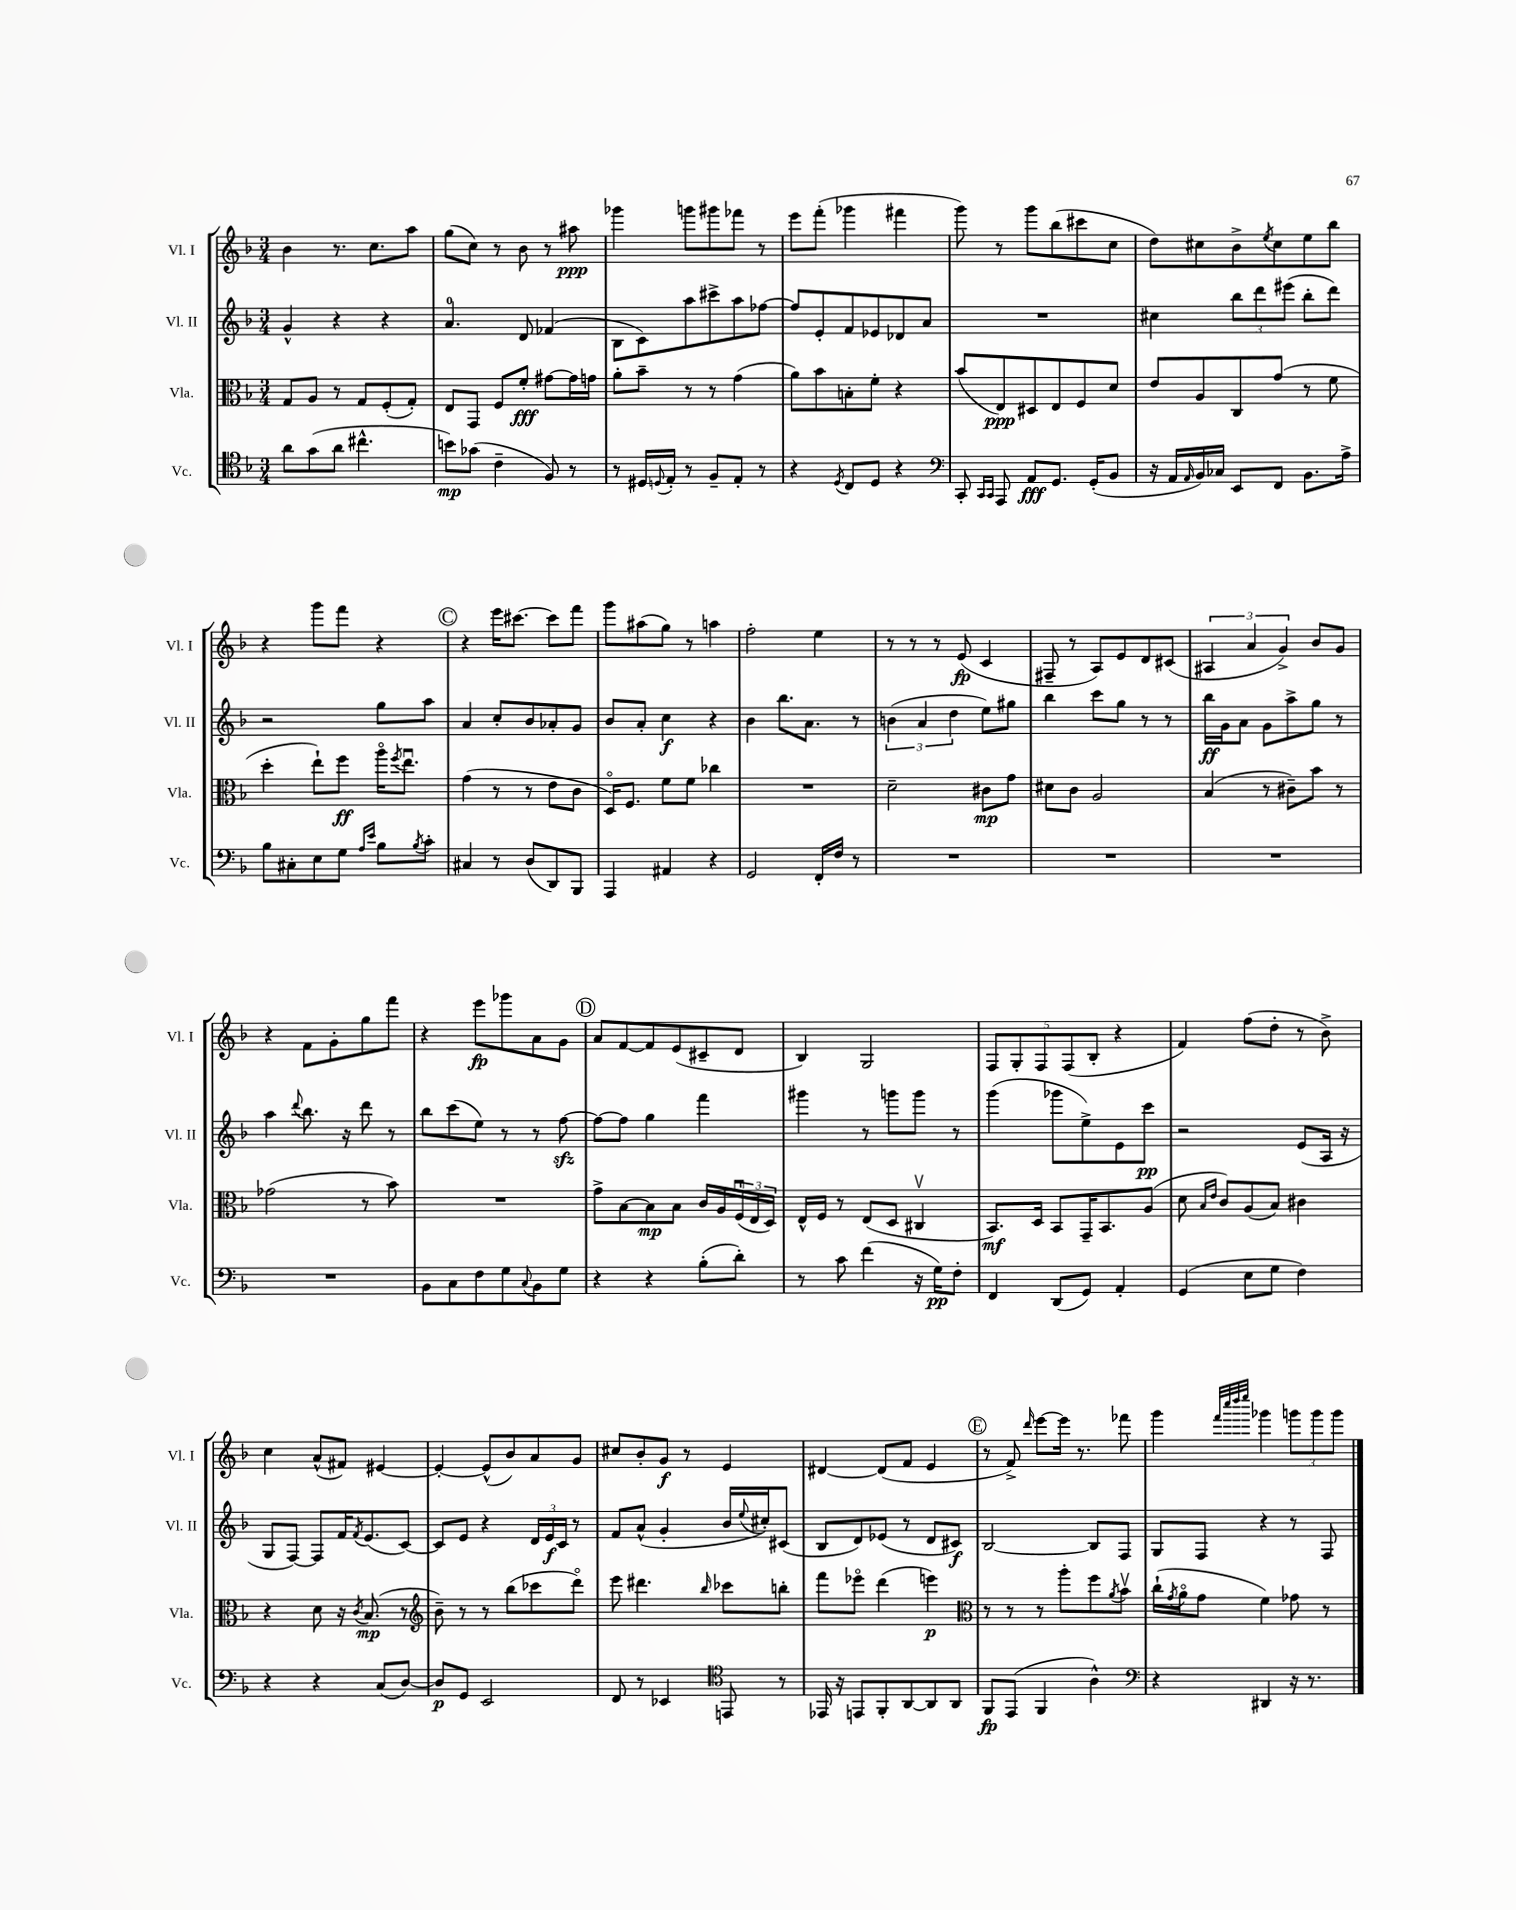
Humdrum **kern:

**kern	**kern	**kern	**kern
*staff4	*staff3	*staff2	*staff1
*clefC4	*clefC3	*clefG2	*clefG2
*k[b-]	*k[b-]	*k[b-]	*k[b-]
*M3/4	*M3/4	*M3/4	*M3/4
8a\L	8G/L	4g^^/	4b-\
(8g\	8A/J	.	.
8a\J	8r	4r	8.r
4.cc#^^\	8G/L	.	.
.	.	.	8.cc\L
.	(8F'/	4r	.
.	8G'/J)	.	8aa\J
=	=	=	=
8b\L)	8E/L	4.a/	(8gg\L
(8g-\J	8GG/J	.	8cc\J)
4c~\	8F/L	.	8r
.	8f'/J	8d/	8b-\
8F/)	[8g#\L	(4f-/	8r
8r	16g#\]L	.	8aa#\
.	16g\JJ	.	.
=	=	=	=
8r	8a'\L	8B-\L	4ggg-\
16D#/LL	8b-~\J	8c\)	.
8qqD/	.	.	.
16E'/JJ	.	.	.
8r	8r	8aa\	8ggg\L
8F~/L	8r	8ccc#^\	8ggg#\
8E'/J	(4g\	8aa\	8fff-\J
8r	.	[8ff-\J	8r
=	=	=	=
4r	8a\L)	8ff-/]L	8eee\L
.	8b-\	8e'/	(8fff'\J
8qD/	.	.	.
8C/L	8B'\	8f/	4ggg-\
8D/J	8f'\J	8e-/	.
4r	4r	8d-/	4fff#\
.	.	8a/J	.
=	=	=	=
*clefF4	*	*	*
8CC'/	(8b-/L	2.r	8ggg\)
16qqCC/LL	.	.	.
16qqCC/JJ	.	.	.
8AAA/	8E/)	.	8r
8AA/L	8D#/	.	8ggg\L
8.GG/J	8E/	.	(8bb-\
.	8F/	.	8ccc#\
(16GG'/LK	.	.	.
8BB-/J	8d/J	.	8cc\J
=	=	=	=
16r	8e/L	4cc#\	8dd\L)
16AA/LL	.	.	.
16qqAA/	.	.	.
16BB-/)	8A/	.	8cc#\
16C-/JJ	.	.	.
8EE/L	8C/	12bb-\L	8b-^\
.	.	12ddd\	.
.	.	.	8qee/
8FF/J	(8g/J	.	8cc#\
.	.	(12eee#\J	.
8.BB-\L	8r	8bb-'\L	8ee\
.	8f\	8ddd\J)	8bb-\J
16A^\Jk	.	.	.
=	=	=	=
8B-\L	4dd'\	2r	4r
8C#'\	.	.	.
8E\	8ee`\L)	.	8ggg\L
8G\J	8ff\J	.	8fff\J
16qqA/LL	.	.	.
16qqe/JJ	.	.	.
8B-\L	16aao\LK	8gg\L	4r
.	8qff/	.	.
.	8.eeu\J	.	.
8qB-/	.	.	.
8c'\J	.	8aa\J	.
=	=	=	=
4C#/	(4g\	4a/	4r
8r	8r	8cc'/L	16eee\LK
.	.	.	[8.ccc#\J
(8D/L	8r	8b-/	.
8DD/)	8e\L	8a-'/	8ccc#\]L
8BBB-/J	8c\J	8g/J	8fff\J
=	=	=	=
4AAA/	16Do/LK)	8b-/L	8ggg\L
.	8.F/J	.	.
.	.	8a'/J	(8aa#\
4AA#/	8f\L	4cc\	8gg\J)
.	8f\J	.	8r
4r	4cc-\	4r	4aa\
=	=	=	=
2GG/	2.r	4b-\	2ff'\
.	.	8.bb-\L	.
.	.	8.a\J	.
16FF'/LL	.	.	4ee\
16F/JJ	.	.	.
8r	.	8r	.
=	=	=	=
2.r	2d~\	(6b\	8r
.	.	.	8r
.	.	6a/	.
.	.	.	8r
.	.	6dd\	.
.	.	.	(8e/
.	8c#\L	8ee\L)	4c/
.	8g\J	8gg#\J	.
=	=	=	=
2.r	8d#\L	4bb-\	8F#~/
.	8c\J	.	8r
.	2A/	8ccc\L	8A/L)
.	.	8gg\J	8e/
.	.	8r	8d/
.	.	8r	(8c#/J
=	=	=	=
2.r	(4B-/	16bb-\LL	6A#/
.	.	16g\J	.
.	.	8a\J	.
.	.	.	6a/
.	8r	8g\L	.
.	.	.	6g^/)
.	8c#~\L)	8aa^\	.
.	8b-\J	8gg\J	8b-/L
.	8r	8r	8g/J
=	=	=	=
2.r	(2g-\	4aa\	4r
.	.	8qqddd/	.
.	.	8.bb-\	8f\L
.	.	.	8g'\
.	.	16r	.
.	8r	8ddd\	8gg\
.	8b-\)	8r	8fff\J
=	=	=	=
8BB-\L	2.r	8bb-\L	4r
8C\	.	(8ccc\	.
8F\	.	8ee\J)	8eee\L
8G\	.	8r	8ggg-\
8qqC/	.	.	.
8BB-\	.	8r	8a\
8G\J	.	[8ff\	8g\J
=	=	=	=
4r	8g^\L	8ff\_L	8a/L
.	[8B-\	8ff\]J	[8f/
4r	8B-\]	4gg\	8f/]
.	8B-\J	.	(8e/
(8B-'\L	16c/LL	4fff\	8c#~/
.	16A/	.	.
8d'\J)	(24Fu/	.	8d/J
.	24E/	.	.
.	24D/JJ)	.	.
=	=	=	=
8r	16E^^/LL	4ggg#\	4B-/)
.	16F/JJ	.	.
8c\	8r	.	.
(4f\	(8E/L	8r	2G/
.	8D/J	8ggg\L	.
16r	4C#v/	8ggg\J	.
16G\LK)	.	.	.
8F'\J	.	8r	.
=	=	=	=
4FF/	8.BB-/L)	(4ggg\	10F/L
.	.	.	10G'/
.	16D/Jk	.	.
.	.	.	10F/
(8DD/L	8BB-/L	8ggg-\L	.
.	.	.	(10F/
8GG/J)	16GG~/K	8ee^\)	.
.	.	.	10B-'/J
.	8.BB-/	.	.
4AA'/	.	8e\	4r
.	(8A/J	8ccc\J	.
=	=	=	=
(4GG/	8d\	2r	4f/)
.	16qqB-/LL	.	.
.	16qqe/JJ	.	.
.	8c/L)	.	.
8E\L	(8A/	.	(8ff\L
8G\J	8B-/J)	.	8dd'\J
4F\)	4c#\	(8e/L	8r
.	.	16A/Jk	8b-^\)
.	.	16r	.
=	=	=	=
4r	4r	8G/L	4cc\
.	.	[8F/J)	.
4r	8d\	8F/]L	(8a^^/L
.	16r	16f/K	8f#/J)
.	8qc/	8qf/	.
.	(8.B-/	(8.e/	.
(8C/L	.	.	[4e#/
[8D/J)	8r	[8c/J)	.
=	=	=	=
*	*clefG2	*	*
8D/]L	8b-~\)	8c/]L	4e#'/_
8GG/J	8r	8e/J	.
2EE/	8r	4r	(8e#^^/]L
.	(8bb-\L	.	8b-/)
.	8ccc-\	24d/LL	8a/
.	.	24e/	.
.	.	24c/JJ	.
.	8dddo\J)	8r	8g/J
=	=	=	=
8FF/	8eee\	8f/L	8cc#/L
8r	4.ddd#\	(8a^^/J	8b-'/
4EE-/	.	4g'/	8g/J
.	.	.	8r
*clefC4	*	*	*
.	16qqbb-/	.	.
8EE/	8ccc-\L	16b-/LL	4e/
.	.	8qqee/	.
.	.	16cc#'/J)	.
8r	8bb'\J	(8c#/J	.
=	=	=	=
16EE-/	8fff\L	8B-/L	[4d#/
16r	.	.	.
8EE/L	8eee-o\J	8d/)	.
8FF'/	(4ddd\	(8e-/J	(8d#/]L
[8AA/	.	8r	8f/J
8AA/]	4eee\)	8d/L	4e/
8AA/J	.	8c#/J)	.
=	=	=	=
*	*clefC3	*	*
8FF/L	8r	[2B-/	8r
(8EE/J	8r	.	8f^/)
.	.	.	16qqddd/
4FF/	8r	.	[8eee\L
.	8aa'\L	.	16eee\]Jk
.	.	.	8.r
4A^^\)	8ff\	8B-/]L	.
.	8qa/	.	.
.	8b-v\J	8F/J	8fff-\
=	=	=	=
*clefF4	*	*	*
4r	(16cc`\LL	8G/L	4ggg\
.	8qg/	.	.
.	16ao\J	.	.
.	8g\J	8F/J	.
.	.	.	32qqfff/LLL
.	.	.	32qqcccc/
.	.	.	32qqdddd/
.	.	.	32qqeeee/JJJ
4DD#/	4f\)	4r	4ggg-\
16r	8g-\	8r	12ggg\L
8.r	.	.	.
.	.	.	12ggg\
.	8r	8F/	.
.	.	.	12ggg\J
==	==	==	==
*-	*-	*-	*-
